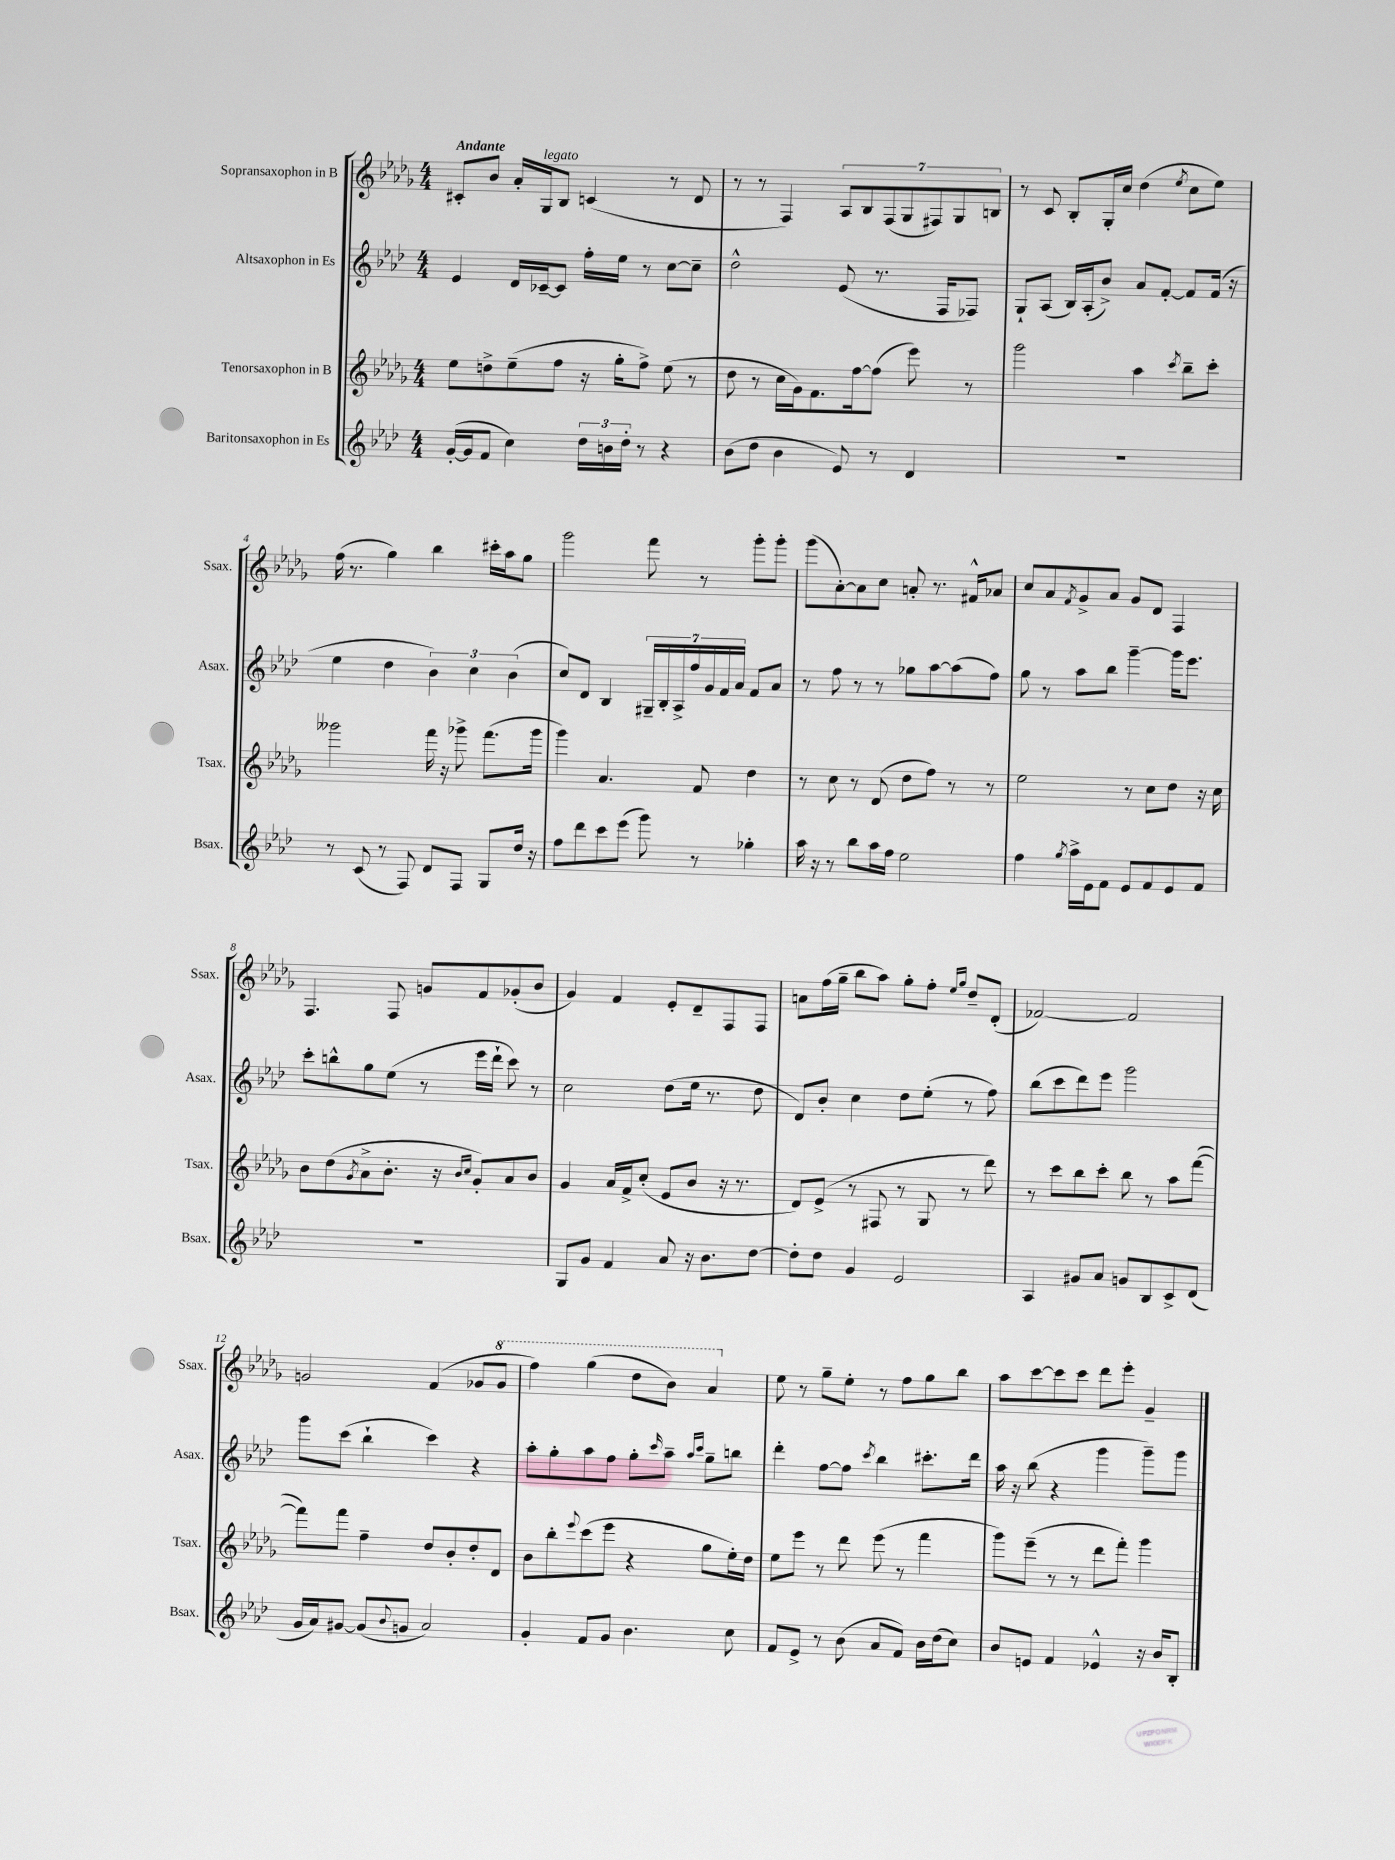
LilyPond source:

<<
\new StaffGroup <<
\new Staff = "s0" \with { instrumentName = "Sopransaxophon in B" shortInstrumentName = "Ssax." } {
    \clef treble \key des \major \numericTimeSignature \time 4/4 \tempo "Andante"
    cis'8-. bes'8 aes'16-. ges16^\markup { \italic "legato" } bes8 c'4( r8 des'8 |
    r8 r8 f4) \tuplet 7/4 { aes8 bes8 f8( ges8 fis8) ges8 b8 } |
    r8 c'8 bes8-. ges16-. c''16 des''4( \acciaccatura { ees''8 } c''8 ees''8) |
    f''16( r8. ges''4) bes''4 cis'''16-. aes''16 ges''8 |
    ges'''2 f'''8 r8 ges'''8-. ges'''8-. |
    ges'''8( aes'8~-.) aes'8 c''8 a'8-. r8. fis'16-^ aes'8 |
    c''8 aes'8 \acciaccatura { f'8 } ges'8-> aes'8 ges'8 des'8 f4 |
    f4. f8 g'8 f'8 ges'8-.( bes'8 |
    ges'4) f'4 ees'8-. des'8-- f8 f8 |
    a'8 f''16( ges''16-- bes''8 aes''8) ges''8-. f''8-. \grace { ees''16 ges''16 } des''8-- des'8-.( |
    fes'2~) fes'2 |
    g'2 f'4( ges'8 \ottava #1 ges''8 |
    f'''4) ges'''4( des'''8 bes''8) aes''4 \ottava #0 |
    ees''8 r8 ges''8-- ees''8-. r8 f''8 ges''8 bes''8 |
    aes''8 c'''8~ c'''8 c'''8 des'''8 ees'''8-. ges'4-- \bar "|." |
}
\new Staff = "s1" \with { instrumentName = "Altsaxophon in Es" shortInstrumentName = "Asax." } {
    \clef treble \key aes \major \numericTimeSignature \time 4/4
    ees'4 des'16 ces'16~-- ces'8 f''16-. ees''16 r8 c''8~ c''8-- |
    des''2-^ ees'8( r8. f16 fes8) |
    g8-! aes8( bes16) aes16-.( bes'8->) aes'8 f'8~-. f'8 f'16( r16 |
    ees''4 des''4 \tuplet 3/2 { bes'4) c''4 bes'4( } |
    c''8) des'8 bes4 \tuplet 7/4 { gis16-- bes16-. aes16-> f''16 g'16 f'16 aes'16 } f'8 aes'8 |
    r8 f''8 r8 r8 ges''8 aes''8~ aes''8( f''8) |
    g''8 r8 aes''8 bes''8 g'''4~-- g'''16 ees'''8. |
    c'''8-. b''8-^ g''8 ees''8( r8 ees'''16 des'''16-! c'''8) r8 |
    c''2 des''8( ees''16 r8. des''8 |
    des'8) bes'8-. c''4 des''8 ees''8-.( r8 f''8) |
    bes''8( c'''8 des'''8) ees'''8 g'''2 |
    g'''8 c'''8( bes''4-! c'''4) r4 |
    aes''8-. g''8-. aes''8 f''8 g''8-. \grace { c'''16 } aes''8-- \grace { aes''16 c'''16 } g''8-- b''8 |
    des'''4-. f''8~ f''8 \acciaccatura { c'''8 } bes''4 cis'''8.-. des'''16 |
    aes''16 r16 bes''8( r4 g'''4 g'''8--) g'''8 \bar "|." |
}
\new Staff = "s2" \with { instrumentName = "Tenorsaxophon in B" shortInstrumentName = "Tsax." } {
    \clef treble \key des \major \numericTimeSignature \time 4/4
    ees''8 d''8-> ees''8--( f''8 r16 ges''16-. f''8->) ees''8( r8 |
    des''8 r8 c''16 ges'16) f'8. f''16~ f''8( ees'''8) r8 |
    ges'''2 aes''4 \acciaccatura { c'''8 } bes''8-- c'''8-. |
    geses'''2 f'''16 r16 ges'''8-> f'''8.( ges'''16 |
    ges'''4) aes'4. f'8 des''4 |
    r8 c''8 r8 des'8( des''8 f''8) r8 r8 |
    ees''2 r8 c''8 des''8 r16 c''16 |
    bes'8 des''8( \acciaccatura { ges'8 } aes'8-> bes'8.-. r16 \grace { bes'16 c''16 } ges'8-.) aes'8 bes'8 |
    ges'4 aes'16 f'16-> c''8-.( ees'8 bes'8 r16 r8. |
    des'8) ees'8->( r8 fis8 r8 ges8 r8 des'''8) |
    r8 c'''8 bes''8 c'''8-. bes''8 r8 aes''8 f'''8~( |
    f'''8) f'''8 f''4-- des''8 bes'8-. des''8-. des'8 |
    bes'8 bes''8-. \appoggiatura { ees'''8 } c'''8( ees'''8 r4 ges''8 ees''16-.) des''16 |
    ees''8 ees'''8 r8 des'''8 ees'''8( r8 f'''4 |
    ges'''8) ees'''8--( r8 r8 des'''8 f'''8-.) ges'''4 \bar "|." |
}
\new Staff = "s3" \with { instrumentName = "Baritonsaxophon in Es" shortInstrumentName = "Bsax." } {
    \clef treble \key aes \major \numericTimeSignature \time 4/4
    g'16~-.( g'16 f'8 c''4) \tuplet 3/2 { des''16 b'16 des''16-. } r8 r4 |
    bes'8( des''8 bes'4 ees'8) r8 des'4 |
    R1 |
    r8 c'8( r8 f8) des'8 f8 g8 des''16 r16 |
    f''8 des'''8 c'''8 ees'''8( g'''8) r8 ges''4-. |
    aes''16 r16 r8 bes''8 aes''16 f''16 ees''2 |
    f''4 \acciaccatura { g''8 } aes''16-> ees'16 f'8 ees'8 f'8 ees'8 f'8 |
    R1 |
    g8 g'8 f'4 aes'8 r16 bes'8. des''8~ |
    des''8-. des''8 g'4 ees'2 |
    aes4 gis'8 aes'8 g'8 bes8 c'8-> des'8( |
    g'16 aes'16) gis'8~ gis'8( \appoggiatura { bes'8 } g'8 aes'2) |
    g'4-. f'8 g'8 bes'4. c''8 |
    f'8 ees'8-> r8 bes'8( aes'8 f'8) bes'16 des''16( c''8) |
    bes'8 e'8 f'4 ees'4-^ r16 bes'16 bes8-. \bar "|." |
}
>>
>>
